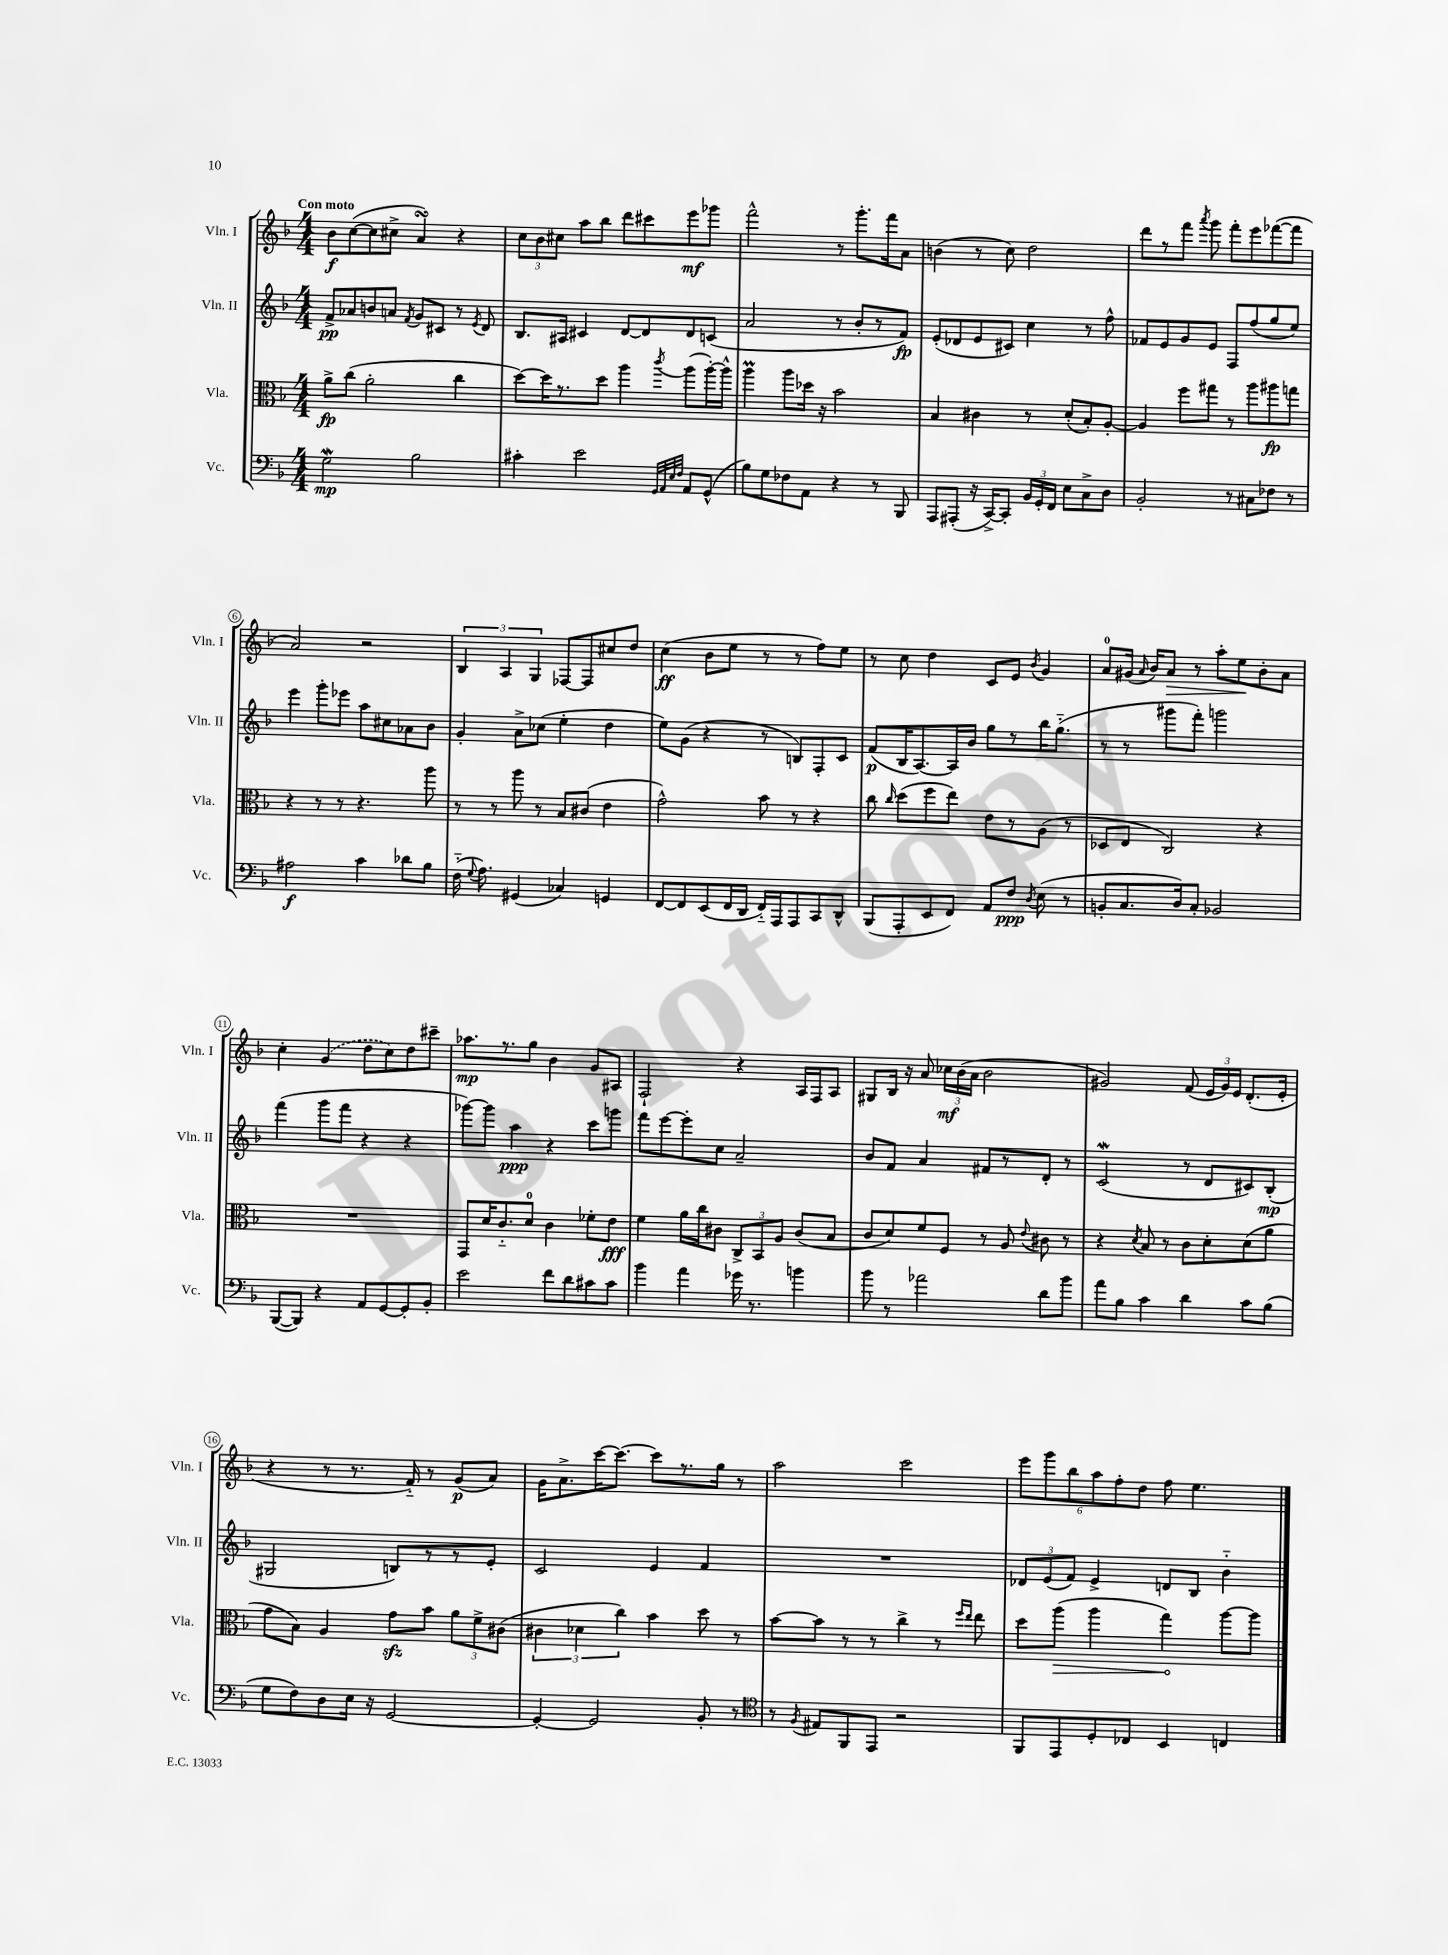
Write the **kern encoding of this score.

**kern	**dynam	**kern	**dynam	**kern	**dynam	**kern	**dynam
*part4	*part4	*part3	*part3	*part2	*part2	*part1	*part1
*staff4	*staff4	*staff3	*staff3	*staff2	*staff2	*staff1	*staff1
*I"Vc.	*	*I"Vla.	*	*I"Vln. II	*	*I"Vln. I	*
*I'Vc.	*	*I'Vla.	*	*I'Vln. II	*	*I'Vln. I	*
*clefF4	*	*clefC3	*	*clefG2	*	*clefG2	*
*k[b-]	*	*k[b-]	*	*k[b-]	*	*k[b-]	*
*M4/4	*	*M4/4	*	*M4/4	*	*M4/4	*
=1	=1	=1	=1	=1	=1	=1	=1
!	!	!	!	!	!	!LO:TX:a:B:t=Con moto	!
2GW\	mp	8a^\L	fp	8f^/L	pp	8b-\L	f
.	.	(8cc\J	.	8a-X/	.	([8cc\	.
.	.	2a'\	.	8bn/	.	8cc\]	.
.	.	.	.	8an/J	.	8cc#X^\J	.
.	.	.	.	8qf/	.	.	.
2B-\	.	.	.	8g/L	.	4asSsS/)	.
.	.	.	.	8c#X/J	.	.	.
.	.	4cc\	.	8r	.	4r	.
.	.	.	.	8qe/	.	.	.
.	.	.	.	8d/	.	.	.
=2	=2	=2	=2	=2	=2	=2	=2
4c#X'\	.	[8dd\L)	.	8.B-/L	.	12cc\L	.
.	.	.	.	.	.	12b-\	.
.	.	16dd\K]	.	.	.	.	.
.	.	.	.	.	.	12cc#X\J	.
.	.	8.r	.	16A#X/Jk	.	.	.
2e\	.	.	.	4c#X/	.	8aa\L	.
.	.	8dd\J	.	.	.	8bb-\J	.
.	.	4aa\	.	[8d/L	.	8ddd\L	.
.	.	.	.	8d/]	.	8ccc#X\	.
32qqGG/LLL	.	.	.	.	.	.	.
32qqAA/	.	.	.	.	.	.	.
32qqE/	.	.	.	.	.	.	.
32qqF/JJJ	.	8qccc/	.	.	.	.	.
8AA/L	.	(8aa\L	.	8d/	.	8eee\	mf
(8GG^^/J	.	[16aa'\L)	.	(8cn/J	.	8ggg-X\J	.
.	.	16aa^^\JJ]	.	.	.	.	.
=3	=3	=3	=3	=3	=3	=3	=3
8B-\L)	.	4aam\	.	2a/	.	2fff^^\	.
8G\	.	.	.	.	.	.	.
8F-X\	.	8aa\L	.	.	.	.	.
8AA\J	.	16dd-X\Jk	.	.	.	.	.
.	.	16r	.	.	.	.	.
4r	.	2b-\	.	8r	.	8r	.
.	.	.	.	8b-'/L	.	8.ggg'\L	.
8r	.	.	.	8r	.	.	.
.	.	.	.	.	.	16fff\k	.
8BBB-/	.	.	.	8f/J)	fp	8a\J	.
=4	=4	=4	=4	=4	=4	=4	=4
8AAA/L	.	4B-/	.	(8e'/L	.	(4bn\	.
(8AAA#X'/J	.	.	.	8d-X/	.	.	.
16r	.	4c#X\	.	8e/	.	8r	.
[16CC^/KL)	.	.	.	.	.	.	.
8CC'/J]	.	.	.	8c#X/J)	.	8cc\)	.
24BB-/LL	.	8r	.	4cc\	.	2dd\	.
24GG'/	.	.	.	.	.	.	.
24FF/JJ	.	.	.	.	.	.	.
8E\L	.	(8d'/L	.	.	.	.	.
8C^\	.	8B-'/)	.	8r	.	.	.
8D\J	.	[8A'/J	.	8ff^^\	.	.	.
=5	=5	=5	=5	=5	=5	=5	=5
2BB-'/	.	4A/]	.	8f-X/L	.	8ddd\L	.
.	.	.	.	8e/	.	8r	.
.	.	8ff\L	.	8g/	.	8fff\J	.
.	.	.	.	.	.	8qaaa/	.
.	.	8gg#X\J	.	8e/J	.	8ggg\	.
8r	.	8r	.	8F/L	.	8fff'\L	.
8C#X\L	.	8aa\L	.	(8ff/	.	8eee\	.
8F-X\J	.	8aa#X\	fp	8gg/	.	([8fff-X\	.
8r	.	8ggn\J	.	8ee/J)	.	8fff-\J]	.
!!LO:LB:g=z
=6	=6	=6	=6	=6	=6	=6	=6
2A#X\	f	4r	.	4eee\	.	2a/)	.
.	.	8r	.	8ggg'\L	.	.	.
.	.	8r	.	8eee-X\J	.	.	.
4c\	.	4.r	.	8aa\L	.	2r	.
.	.	.	.	8cc#X\	.	.	.
8d-X\L	.	.	.	8a-X\	.	.	.
8B-\J	.	8aa\	.	8b-\J	.	.	.
=7	=7	=7	=7	=7	=7	=7	=7
(16F\	.	8r	.	4g'/	.	6B-/	.
8qqG/	.	.	.	.	.	.	.
8.A\)	.	.	.	.	.	.	.
.	.	8r	.	.	.	.	.
.	.	.	.	.	.	6A/	.
(4GG#X/	.	8aa\	.	8a^\L	.	.	.
.	.	.	.	.	.	6G/	.
.	.	8r	.	(8cc-X\J	.	.	.
4C-X/)	.	8B-/L	.	4ee'\	.	[8F-X/L	.
.	.	(8c#X/J	.	.	.	8F-/]	.
4GGn/	.	4e\	.	4dd\	.	8cc#X/	.
.	.	.	.	.	.	8dd/J	.
=8	=8	=8	=8	=8	=8	=8	=8
[8FF/L	.	2g^^\)	.	8ee\L)	.	(4cc\	ff
8FF/]	.	.	.	(8g\J	.	.	.
(8EE/	.	.	.	4r	.	8b-\L	.
16FF/L	.	.	.	.	.	8ee\J	.
16DD/JJ	.	.	.	.	.	.	.
16FF/LL)	.	8b-\	.	8r	.	8r	.
16AAA/J	.	.	.	.	.	.	.
8AAA/	.	8r	.	8Bn/L)	.	8r	.
8CC/	.	4r	.	8F'/	.	8ff\L)	.
8DD^^/J	.	.	.	8c/J	.	8ee\J	.
=9	=9	=9	=9	=9	=9	=9	=9
(8BBB-/L	.	8cc\	.	(8f/L	p	8r	.
.	.	16qqcc/	.	.	.	.	.
8AAA'/	.	(8dd\L	.	16B-/K	.	8cc\	.
.	.	.	.	[8.A/)	.	.	.
8EE/	.	8ff\	.	.	.	4dd\	.
8FF/J)	.	8ee\J)	.	16A/L]	.	.	.
.	.	.	.	16b-/JJ	.	.	.
8AA/L	.	8e\L	.	8gg\L	.	8c/L	.
8F/J	ppp	8r	.	8r	.	8e/J	.
8qD/	.	.	.	.	.	8qb-/	.
(8E\	.	(8A\J	.	16bb-\K	.	4g/	.
.	.	.	.	(8.gg\J	.	.	.
8r	.	8r	.	.	.	.	.
=10	=10	=10	=10	=10	=10	=10	=10
8BBn'/L	.	8D-X/L	.	8r	.	8a/L	.
8.C/	.	8E/J	.	8r	.	(16g#X/Jk	.
.	.	.	.	.	.	16qqa/	.
.	.	.	.	.	.	16b-/KL)	.
!	!	!	!	!	!	!	!LO:HP:b
.	.	2C/)	.	8ggg#X\L	.	8a/J	>
16D/k)	.	.	.	.	.	.	.
8C'/J	.	.	.	8fff'\J)	.	8r	.
2BB-X/	.	.	.	2gggn\	.	8aa'\L	.
.	.	.	.	.	.	8ee\	.
.	.	4r	.	.	.	8b-'\	]
.	.	.	.	.	.	8a\J	.
!!LO:LB:g=z
=11	=11	=11	=11	=11	=11	=11	=11
([8BBB-/L	.	1r	.	(4fff\	.	4cc'\	.
8BBB-/J])	.	.	.	.	.	.	.
4r	.	.	.	8ggg\L	.	(4g/	.
.	.	.	.	8fff\J	.	.	.
8AA/L	.	.	.	4r	.	8dd\L	.
[8GG/	.	.	.	.	.	8cc\)	.
8GG'/]	.	.	.	4r	.	8dd\	.
8BB-'/J	.	.	.	.	.	8ccc#X~\J	.
=12	=12	=12	=12	=12	=12	=12	=12
2e\	.	8GG/L	.	[8ggg-X\L)	.	8.aa-X\L	mp
.	.	16d/K	.	8ggg-\J]	.	.	.
.	.	8.c/	.	.	.	8.r	.
.	.	.	.	4aa\	ppp	.	.
.	.	8d/J	.	.	.	8gg\J	.
8f\L	.	4c\	.	4r	.	4b-\	.
8d\	.	.	.	.	.	.	.
8c#X\	.	8f-X'\L	.	8ccc\L	.	8g/L	.
8c#\J	.	8e\J	fff	8gggn\J	.	8A#X/J	.
=13	=13	=13	=13	=13	=13	=13	=13
4b-\	.	4f\	.	8fff\L	.	2F`/	.
.	.	.	.	[8eee\	.	.	.
4a\	.	16a\LL	.	8eee'\]	.	.	.
.	.	16cc\J	.	.	.	.	.
.	.	8c#X\J	.	8cc\J	.	.	.
16g-X\	.	12C^/L	.	2a~/	.	4r	.
8.r	.	.	.	.	.	.	.
.	.	12BB-/	.	.	.	.	.
.	.	12A/J	.	.	.	.	.
4bn\	.	(8c#/L	.	.	.	16A/LL	.
.	.	.	.	.	.	16F/J	.
.	.	8B-/J	.	.	.	8A/J	.
=14	=14	=14	=14	=14	=14	=14	=14
8b-\	.	8c/L	.	8b-/L	.	8G#X/L	.
8r	.	8d/)	.	8f/J	.	16B-/Jk	.
.	.	.	.	.	.	16r	.
2a-X\	.	8f/	.	4a/	.	8a/	.
.	.	8F/J	.	.	.	24cc-X\LL	mf
.	.	.	.	.	.	(24b-\	.
.	.	.	.	.	.	24a\JJ	.
.	.	8r	.	8f#X/L	.	2b-\	.
.	.	8A/	.	8r	.	.	.
.	.	8qqe/	.	.	.	.	.
8d\L	.	8c#X\	.	8d'/J	.	.	.
8b-\J	.	8r	.	8r	.	.	.
=15	=15	=15	=15	=15	=15	=15	=15
8a\L	.	4r	.	(2cW/	.	2g#X/)	.
8B-\J	.	.	.	.	.	.	.
.	.	8qd/	.	.	.	.	.
4c\	.	8B-/	.	.	.	.	.
.	.	8r	.	.	.	.	.
4d\	.	8c\L	.	8r	.	(8f/	.
.	.	8d'\	.	8d/L	.	24e/LL	.
.	.	.	.	.	.	24g#/)	.
.	.	.	.	.	.	24e/JJ	.
8c\L	.	(8d\	.	8c#X/)	.	(8.d'/L	.
(8B-\J	.	8a\J	.	(8B-'/J	mp	.	.
.	.	.	.	.	.	16e'/Jk	.
!!LO:LB:g=z
=16	=16	=16	=16	=16	=16	=16	=16
8G\L	.	8g\L	.	2G#X/	.	4r	.
8F\)	.	8B-\J)	.	.	.	.	.
8D\	.	4A/	.	.	.	8r	.
16E\Jk	.	.	.	.	.	8.r	.
16r	.	.	.	.	.	.	.
[2GG/	.	8gzz\L	.	8Bn/L)	.	.	.
.	.	.	.	.	.	16f/)	.
.	.	8b-\J	.	8r	.	8r	.
.	.	12a\L	.	8r	.	(8g/L	p
.	.	12f^\	.	.	.	.	.
.	.	.	.	8e'/J	.	8a/J)	.
.	.	(12c#X\J	.	.	.	.	.
=17	=17	=17	=17	=17	=17	=17	=17
4GG'/_	.	6c#X\	.	2c/	.	16g\KL	.
.	.	.	.	.	.	8.a^\	.
.	.	6d-X\	.	.	.	.	.
2GG/]	.	.	.	.	.	[16ccc\K	.
.	.	.	.	.	.	8.ccc\J_	.
.	.	6cc\)	.	.	.	.	.
.	.	4b-\	.	4e/	.	8ccc\L]	.
.	.	.	.	.	.	8.r	.
8BB-'/	.	8dd\	.	4f/	.	.	.
.	.	.	.	.	.	16gg\Jk	.
8r	.	8r	.	.	.	8r	.
=18	=18	=18	=18	=18	=18	=18	=18
*clefC4	*	*	*	*	*	*	*
8r	.	[8b-\L	.	1r	.	2aa\	.
8qF/	.	.	.	.	.	.	.
8E#X/L	.	8b-\J]	.	.	.	.	.
8FF/	.	8r	.	.	.	.	.
8EE/J	.	8r	.	.	.	.	.
2r	.	4cc^\	.	.	.	2ccc\	.
.	.	8r	.	.	.	.	.
.	.	16qqff/LL	.	.	.	.	.
.	.	16qqee/JJ	.	.	.	.	.
.	.	8ee\	.	.	.	.	.
=19	=19	=19	=19	=19	=19	=19	=19
8FF/L	.	8dd\L	.	12d-X/L	.	12eee\L	.
.	.	.	.	(12e/	.	12ggg\	.
!	!	!	!LO:HP:b	!	!	!	!
8EE/	.	(8aa\J	>	.	.	.	.
.	.	.	.	12f/J)	.	12bb-\	.
8D'/	.	4aa\	.	4e^/	.	12aa\	.
.	.	.	.	.	.	12ff'\	.
8C-X/J	.	.	.	.	.	.	.
.	.	.	.	.	.	12dd\J	.
4BB-/	.	4gg\)	.	8dn/L	.	8ff\	.
.	.	.	.	8B-/J	.	4.ee\	.
4Cn/	.	[8aa\L	]	4b-\	.	.	.
.	.	8aa\J]	.	.	.	.	.
==	==	==	==	==	==	==	==
*-	*-	*-	*-	*-	*-	*-	*-
